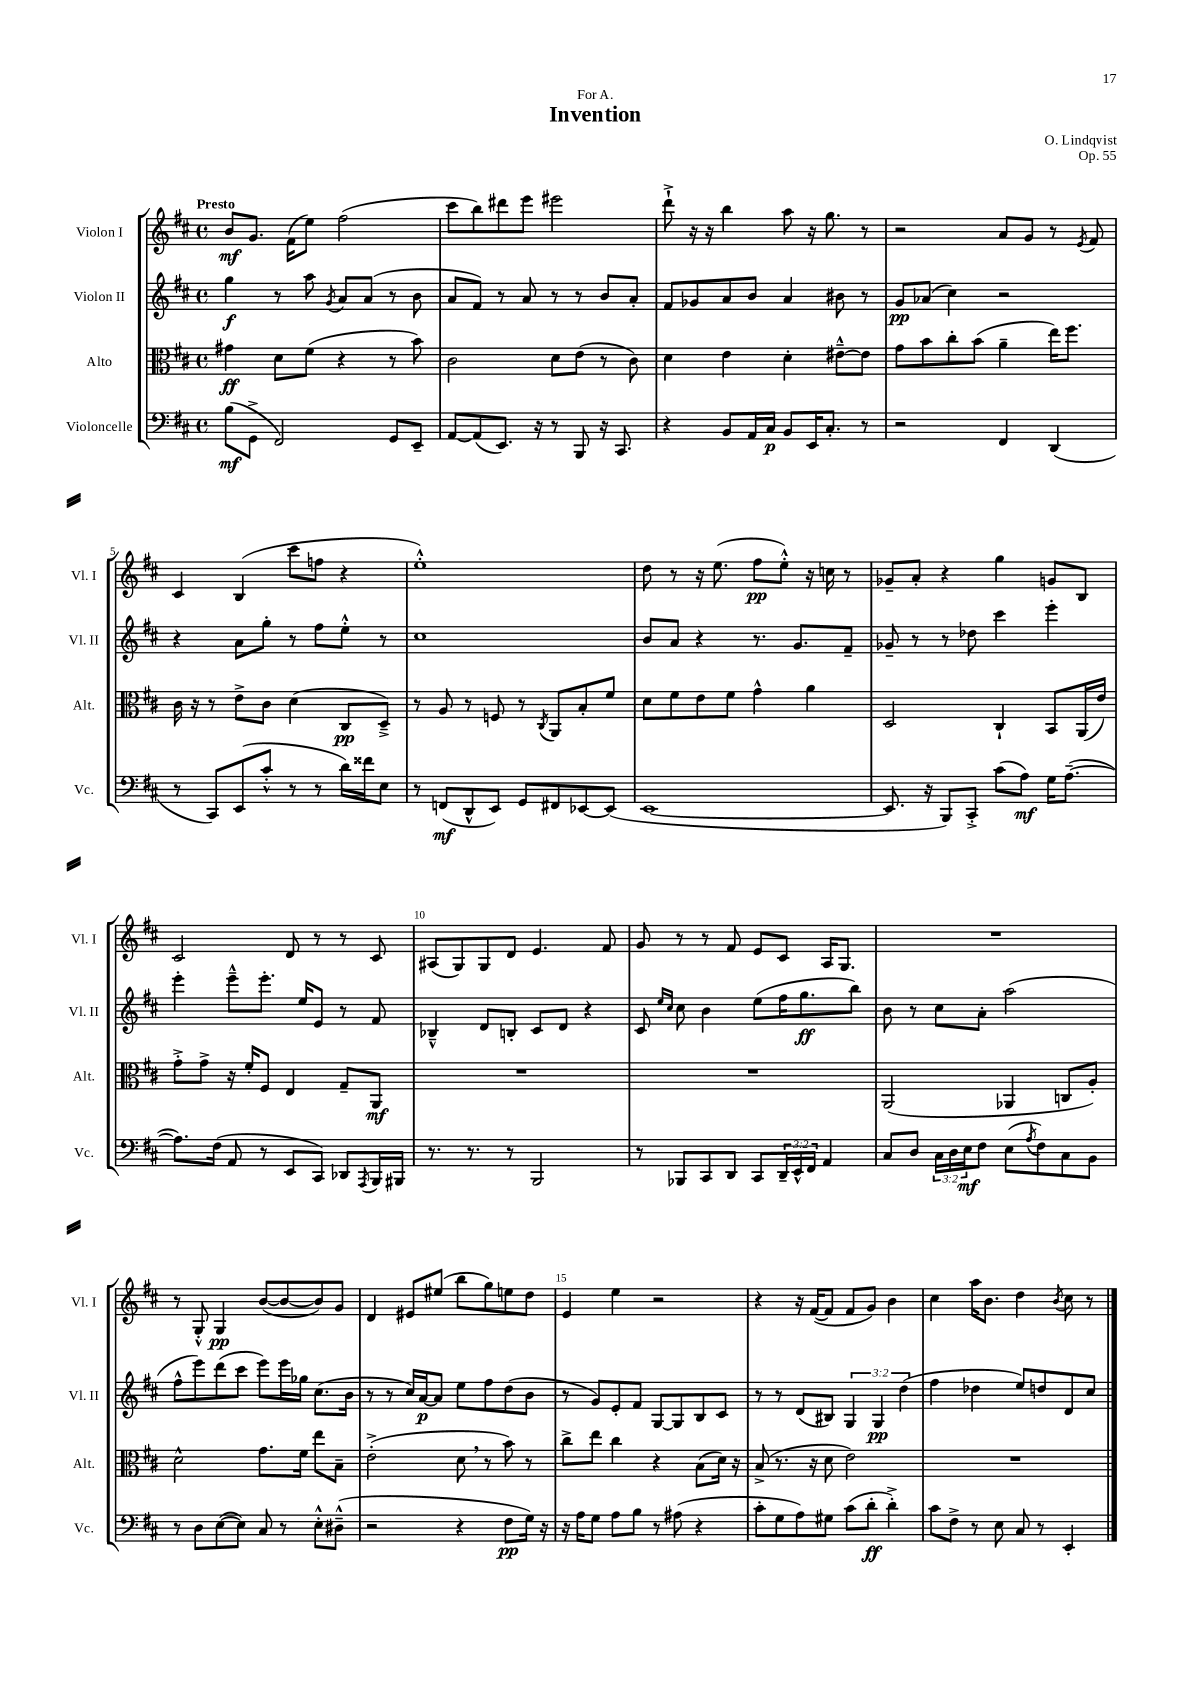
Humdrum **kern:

**kern	**kern	**kern	**kern
*staff4	*staff3	*staff2	*staff1
*clefF4	*clefC3	*clefG2	*clefG2
*k[f#c#]	*k[f#c#]	*k[f#c#]	*k[f#c#]
*M4/4	*M4/4	*M4/4	*M4/4
*met(c)	*met(c)	*met(c)	*met(c)
(8B	4g#	4gg	8b
8GG^	.	.	8.g
2FF#)	8d	8r	.
.	.	.	(16f#
.	(8f#	8aa	8ee)
.	.	8qg	.
.	4r	8a	(2ff#
.	.	(8a	.
8GG	8r	8r	.
8EE~	8b)	8b	.
=	=	=	=
[8AA	2c#	8a	8ccc#
(8AA]	.	8f#)	8bb)
8.EE)	.	8r	8ddd#
.	.	8a	8eee
16r	.	.	.
8r	8d	8r	2eee#
8BBB	(8e	8r	.
16r	8r	8b	.
8.CC#	.	.	.
.	8c#)	8a'	.
=	=	=	=
4r	4d	8f#	8ddd`^
.	.	8g-	16r
.	.	.	16r
8BB	4e	8a	4bb
16AA	.	8b	.
16C#	.	.	.
8BB	4d'	4a	8aa
16EE	.	.	16r
8.C#'	.	.	8.gg
.	[8e#~^^	8b#	.
8r	8e#]	8r	8r
=	=	=	=
2r	8g	8g	2r
.	8b	(8a-	.
.	8cc#'	4cc#)	.
.	(8b	.	.
4FF#	4a~	2r	8a
.	.	.	8g
(4DD	16ee)	.	8r
.	8.ff#	.	.
.	.	.	8qe
.	.	.	8f#
=	=	=	=
8r	16c#	4r	4c#
.	16r	.	.
8CC#)	8r	.	.
(8EE	8e^	8a	(4B
8c#'^^	8c#	8gg'	.
8r	(4d	8r	8ccc#
8r	.	8ff#	8ff
16d)	8C#	8ee'^^	4r
16f##	.	.	.
8E	8D~^)	8r	.
=	=	=	=
8r	8r	1cc#	1ee'^^)
(8FF	8A	.	.
8DD^^	8r	.	.
8EE)	8F	.	.
8GG	8r	.	.
.	8qC#	.	.
8FF#	8AA	.	.
[8EE-	8B'	.	.
(8EE-]	8f#	.	.
=	=	=	=
[1EE	8d	8b	8dd
.	8f#	8a	8r
.	8e	4r	16r
.	.	.	(8.ee
.	8f#	.	.
.	4g^^	8.r	8ff#
.	.	.	8ee'^^)
.	.	8.g	.
.	4a	.	16r
.	.	.	16cc
.	.	8f#~	8r
=	=	=	=
8.EE]	2D	8g-~	8g-~
.	.	8r	8a'
16r	.	.	.
8BBB)	.	8r	4r
8CC#'^	.	8dd-	.
(8c#	4C#`	4ccc#	4gg
8A)	.	.	.
16G	8BB	4eee'	8g
([8.A~	.	.	.
.	(16AA	.	8B
.	16e)	.	.
=	=	=	=
8.A])	8g'^	4eee'	2c#
.	8g^	.	.
(16F#	.	.	.
8AA	16r	8eee~^^	.
.	16f#'	.	.
8r	8F#	8.eee'	.
8EE	4E	.	8d
.	.	16ee	.
8CC#)	.	8e	8r
8DD-	8G~	8r	8r
8qAAA	.	.	.
16BBB	8AA	8f#	8c#
16BBB#	.	.	.
=	=	=	=
8.r	1r	4B-~^^	(8A#
.	.	.	8G)
8.r	.	.	.
.	.	8d	8G
8r	.	8B'	8d
2BBB	.	8c#	4.e
.	.	8d	.
.	.	4r	.
.	.	.	8f#
=	=	=	=
8r	1r	8c#	8g
.	.	16qqee	.
.	.	16qqcc#	.
8BBB-	.	8cc#	8r
8CC#	.	4b	8r
8DD	.	.	8f#
8CC#	.	(8ee	8e
24DD~	.	16ff#	8c#
24EE^^	.	.	.
.	.	8.gg	.
24FF#	.	.	.
4AA	.	.	16A
.	.	.	8.G
.	.	8bb)	.
=	=	=	=
8C#	(2AA	8b	1r
8D	.	8r	.
24C#	.	8cc#	.
24D	.	.	.
24E	.	.	.
8F#	.	8a'	.
(8E	4AA-	(2aa	.
8qA	.	.	.
8F#)	.	.	.
8C#	8C	.	.
8BB	8A')	.	.
=	=	=	=
8r	2d^^	8ff#^^	8r
8D	.	8eee)	8G'^^
([8E	.	(8ddd	4G
8E])	.	8ccc#	.
8C#	8.g	8eee)	([8b
8r	.	16eee	8b_
.	16f#	16gg-	.
8E'^^	8ee	(8.cc#	8b])
(8D#~^^	8B~	.	8g
.	.	16b	.
=	=	=	=
2r	(2e'^	8r	4d
.	.	8r	.
.	.	16cc#)	8e#
.	.	[16a	.
.	.	8a]	(8ee#
4r	8d	8ee	8bb
.	8r	8ff#	8gg)
8F#	8b)	(8dd	8ee
16G)	8r	8b	8dd
16r	.	.	.
=	=	=	=
16r	8cc#^	8r	4e
16A	.	.	.
8G	8ee	8g)	.
8A	4cc#	8e'	4ee
8B	.	8f#	.
8r	4r	[8G	2r
(8A#	.	8G]	.
4r	(8B	8B	.
.	16d)	8c#	.
.	16r	.	.
=	=	=	=
8c#'	(8B^	8r	4r
8G	8.r	8r	.
8A)	.	(8d	16r
.	16r	.	([16f#
8G#	8d	8B#)	8f#]
(8c#	2e)	6G	8f#
8d'	.	.	8g)
.	.	6G	.
4d'^)	.	.	4b
.	.	(6dd	.
=	=	=	=
8c#	1r	4ff#	4cc#
8F#^	.	.	.
8r	.	4dd-	16aa
.	.	.	8.b
8E	.	.	.
8C#	.	8ee)	4dd
8r	.	8dd	.
.	.	.	8qb
4EE'	.	8d	8cc#
.	.	8cc#	8r
==	==	==	==
*-	*-	*-	*-
